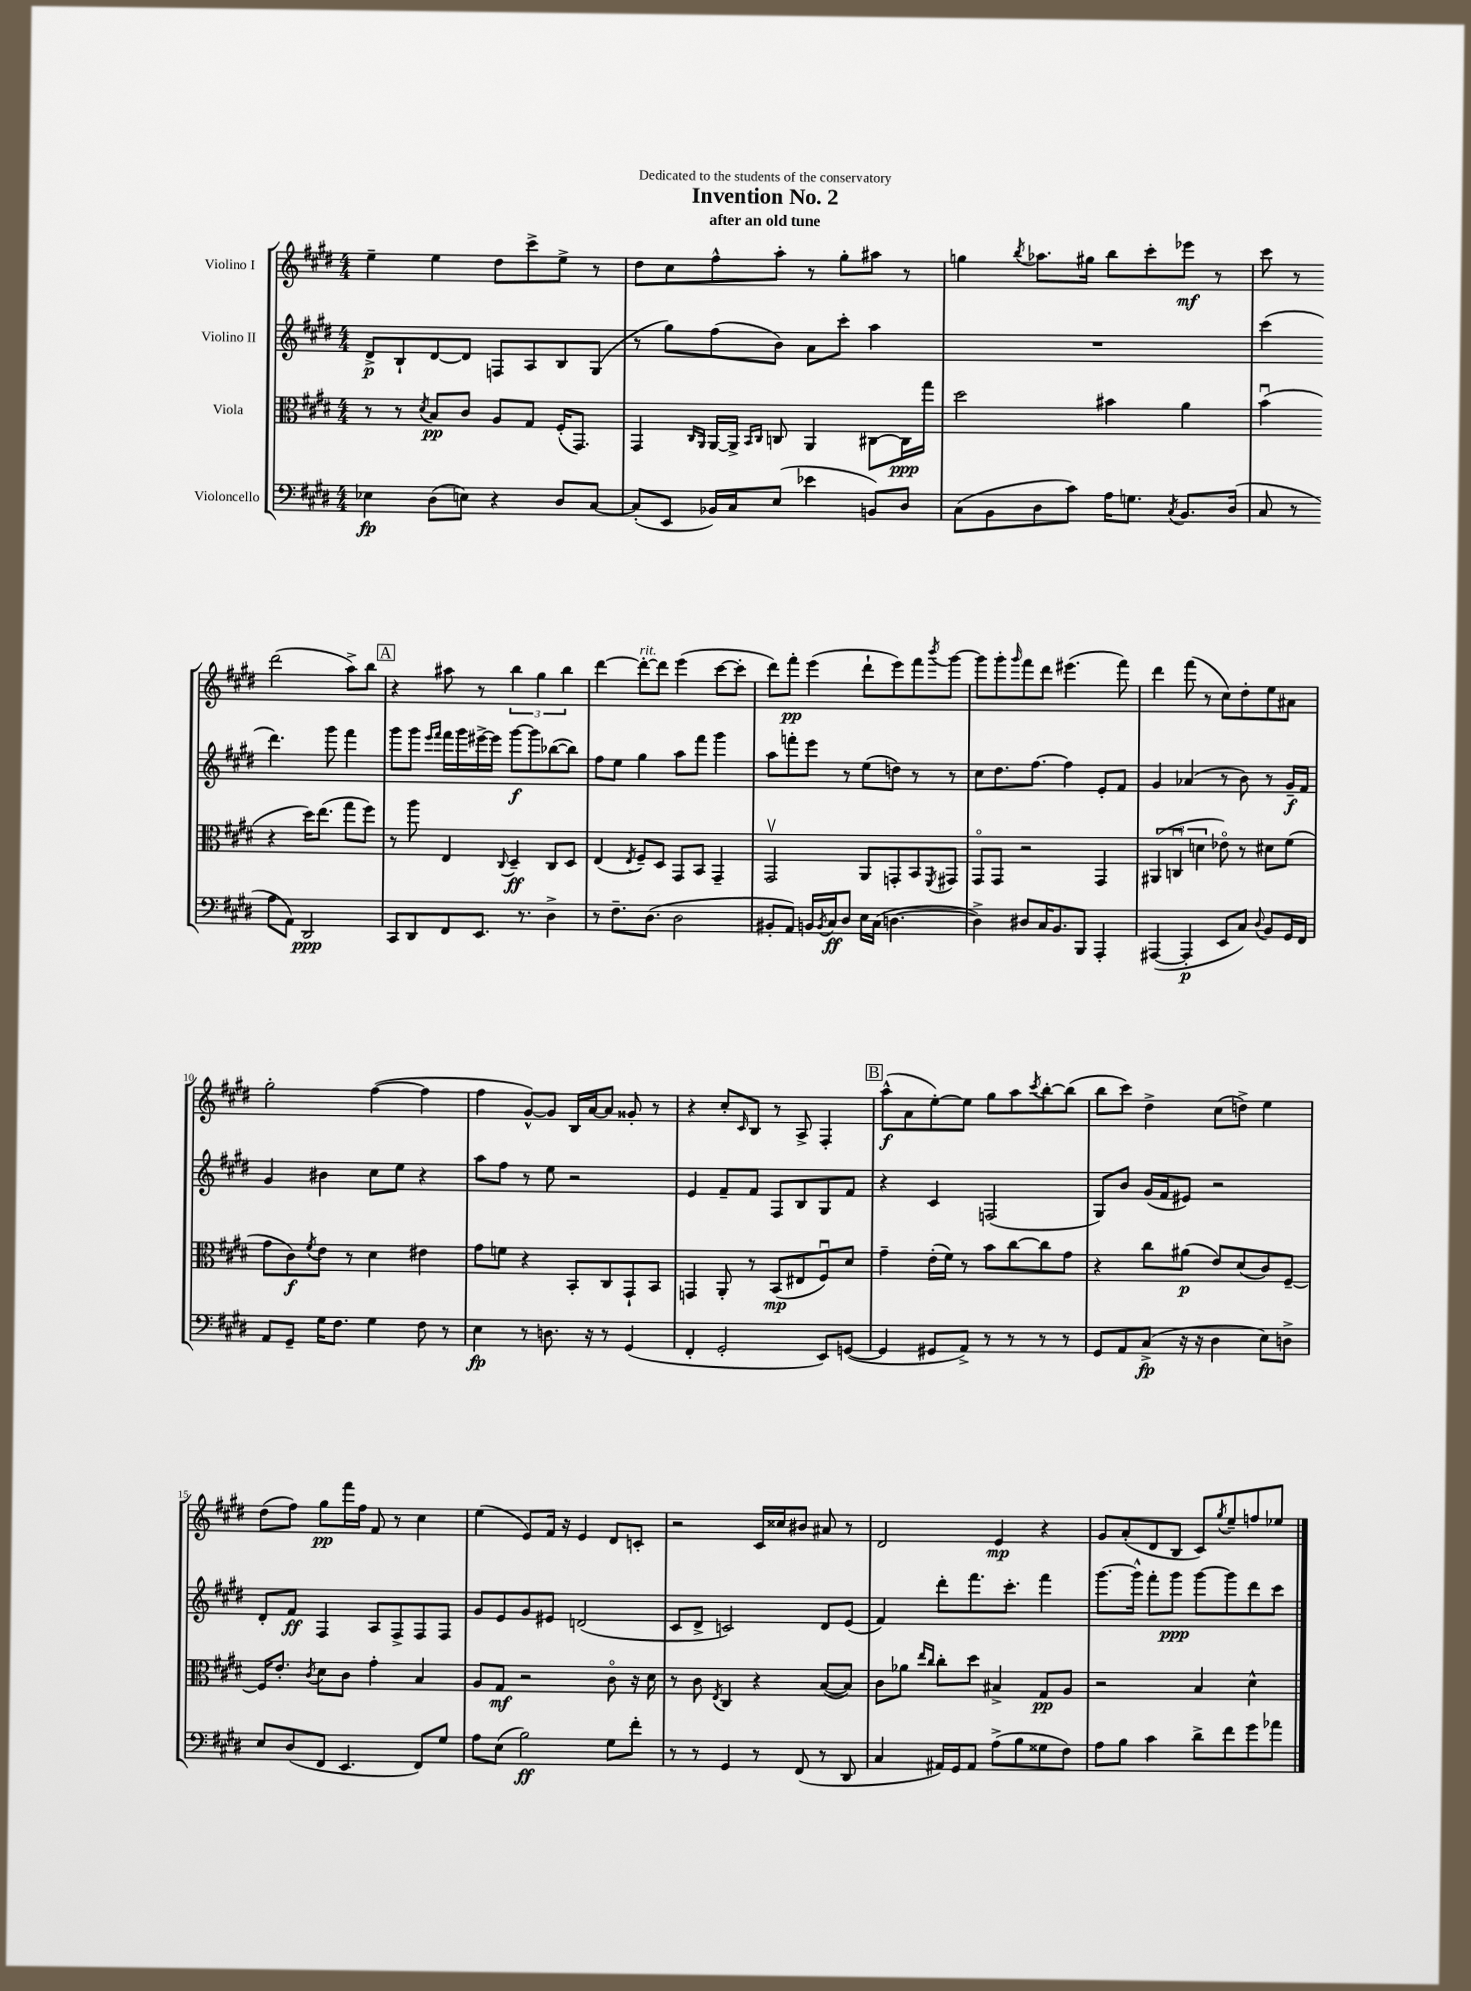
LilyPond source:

\header { title = "Invention No. 2" subtitle = "after an old tune" dedication = "Dedicated to the students of the conservatory" }
<<
\new StaffGroup <<
\new Staff = "s0" \with { instrumentName = "Violino I" } {
    \clef treble \key e \major \numericTimeSignature \time 4/4
    e''4-- e''4 dis''8 cis'''8-> e''8-> r8 |
    dis''8 cis''8 fis''8-^ a''8-. r8 gis''8-. ais''8 r8 |
    g''4 \acciaccatura { b''8 } aes''8. gis''16 b''8 cis'''8-. ees'''8\mf r8 |
    cis'''8 r8 dis'''2( a''8->) b''8 |
    \mark \markup { \box "A" } r4 ais''8 r8 \tuplet 3/2 { b''4 gis''4 b''4 } |
    dis'''4~ dis'''8~-.^\markup { \italic "rit." } dis'''8 e'''4( cis'''8~ cis'''8-. |
    dis'''8) fis'''8-.\pp e'''4( dis'''8-! e'''8) fis'''8 \acciaccatura { b'''8 } gis'''8~ |
    gis'''8 gis'''8-. \grace { gis'''16 } fis'''8 dis'''8 eis'''4.( fis'''8) |
    dis'''4 fis'''8( r8 cis''8) dis''8-. e''8 ais'8 |
    gis''2-. fis''4~( fis''4 |
    fis''4 gis'8~-^) gis'8 b16 a'16~ a'8 gisis'8-. r8 |
    r4 cis''8-. \grace { cis'16 } b8 r8 a8-> fis4-. |
    \mark \markup { \box "B" } a''8-^\f( a'8 e''8~-.) e''8 gis''8 a''8 \acciaccatura { cis'''8 } b''8~-. b''8( |
    b''8 cis'''8) dis''4-> cis''8( d''8->) e''4 |
    dis''8( fis''8) gis''8\pp fis'''16 fis''16 fis'8 r8 cis''4 |
    e''4( e'8) fis'16 r16 e'4 dis'8 c'8-. |
    r2 cis'16 cisis''16 bis'8 ais'8 r8 |
    dis'2 e'4\mp r4 |
    gis'8 a'8-.( dis'8 b8 cis'8) \acciaccatura { gis''8 } e''8-- f''8 ees''8 \bar "|." |
}
\new Staff = "s1" \with { instrumentName = "Violino II" } {
    \clef treble \key e \major \numericTimeSignature \time 4/4
    dis'8->\p b8-! dis'8~ dis'8 f8 a8 b8 gis8( |
    r8 gis''8) fis''8( b'8) a'8 cis'''8-. a''4 |
    R1 |
    cis'''4( dis'''4.) gis'''8 fis'''4 |
    \mark \markup { \box "A" } gis'''8 gis'''8 \grace { e'''16 fis'''16 } fis'''16 gis'''16 eis'''16~-> eis'''16 gis'''8~\f gis'''8 bes''8~( bes''8) |
    fis''8 e''8 gis''4 a''8 fis'''8 gis'''4 |
    a''8 f'''8-. e'''8 r8 e''8( d''8) r8 r8 |
    cis''8 dis''8. fis''8.~ fis''4 e'8-. fis'8 |
    gis'4 aes'4( r8 b'8) r8 gis'16--\f fis'16 |
    gis'4 bis'4 cis''8 e''8 r4 |
    a''8 fis''8 r8 e''8 r2 |
    e'4 fis'8-- fis'8 fis8 b8 gis8 fis'8 |
    \mark \markup { \box "B" } r4 cis'4 f2( |
    gis8) b'8 gis'16( fis'16 eis'8) r2 |
    dis'8-. fis'8\ff fis4 a8 fis8-> fis8 fis8 |
    gis'8 e'8 gis'8 eis'8 d'2( |
    cis'8 dis'8-> c'2) dis'8 e'8( |
    fis'4) dis'''8-. fis'''8. cis'''8.-. fis'''4 |
    gis'''8.~ gis'''16-^ fis'''8-. gis'''8\ppp gis'''8~ gis'''8 dis'''8 cis'''8 \bar "|." |
}
\new Staff = "s2" \with { instrumentName = "Viola" } {
    \clef alto \key e \major \numericTimeSignature \time 4/4
    r8 r8 \acciaccatura { dis'8 } b8\pp cis'8 a8 gis8 fis16-.( gis,8.) |
    gis,4 \grace { cis16 a,16 } a,16~ a,16-> \grace { b,16 cis16 } c8 a,4 cis8~ cis16\ppp gis''16 |
    dis''2 bis'4 a'4 |
    b'4\downbow( r4 dis''16) e''8.( gis''8 fis''8) |
    \mark \markup { \box "A" } r8 a''8 e4 \appoggiatura { cis8 } dis4--\ff cis8 dis8 |
    e4( \acciaccatura { e8 } fis8--) dis8 gis,8 b,8 gis,4-- |
    gis,2\upbow a,8 g,8-. b,8 \acciaccatura { fis,8 } gis,8 |
    gis,8\flageolet gis,8 r2 gis,4 |
    \tuplet 3/2 { ais,4( c4\downbow d'4 } ees'8\flageolet) r8 dis'8 fis'8( |
    gis'8 cis'8\f) \acciaccatura { fis'8 } e'8 r8 dis'4 eis'4 |
    gis'8 f'8 r4 b,8-. cis8 gis,8-! b,8 |
    g,4 a,8-. r8 b,8\mp( eis8 fis8\downbow) dis'8 |
    \mark \markup { \box "B" } gis'4-- e'16-.( fis'16) r8 b'8 cis''8~ cis''8 gis'8 |
    r4 cis''8 ais'8\p( e'8) dis'8( cis'8) fis8~-- |
    fis16 e'8.-. \acciaccatura { cis'8 } dis'8 cis'8 gis'4-. b4 |
    a8 gis8\mf r2 cis'8\flageolet r16 dis'16 |
    r8 cis'8 \acciaccatura { e8 } cis4 r4 b8~( b8) |
    cis'8 aes'8 \grace { e''16 cis''16 } cis''8-. dis''8 bis4-> gis8\pp a8 |
    r2 b4 dis'4-^ \bar "|." |
}
\new Staff = "s3" \with { instrumentName = "Violoncello" } {
    \clef bass \key e \major \numericTimeSignature \time 4/4
    ees4\fp dis8( e8) r4 dis8 cis8~ |
    cis8-.( e,8 bes,16) cis16 e8( ees'4 b,8) dis8 |
    cis8( b,8 dis8 cis'8) a16 g8. \acciaccatura { cis8 } b,8. dis16( |
    cis8 r8 a8 a,8) dis,2\ppp |
    \mark \markup { \box "A" } cis,8 dis,8 fis,8 e,8. r8. dis4-> |
    r8 fis8.-- dis8.( dis2 |
    bis,8-. a,8) b,16 \acciaccatura { b,8 } cis16\ff dis8 e16 cis16( d4.~ |
    d4->) dis8 cis16 b,8. b,,8 a,,4-. |
    ais,,4~( ais,,4-.\p e,8 cis8) \appoggiatura { dis8 } b,8 gis,16 fis,16 |
    a,8 gis,8-- gis16 fis8. gis4 fis8 r8 |
    e4\fp r8 d8. r16 r8 gis,4( |
    fis,4-. gis,2-. e,8) g,8~( |
    \mark \markup { \box "B" } g,4 gis,8 a,8->) r8 r8 r8 r8 |
    gis,8 a,8 cis8->\fp( r16 r16 dis4 e8) d8-> |
    e8 dis8( fis,8 e,4. fis,8) gis8 |
    a8 e8( b2\ff) gis8 fis'8-. |
    r8 r8 gis,4 r8 fis,8( r8 dis,8 |
    cis4 ais,16) gis,16 ais,8 a8->( b8 gisis8 fis8) |
    a8 b8 cis'4 dis'8-> fis'8 gis'8 aes'8 \bar "|." |
}
>>
>>
